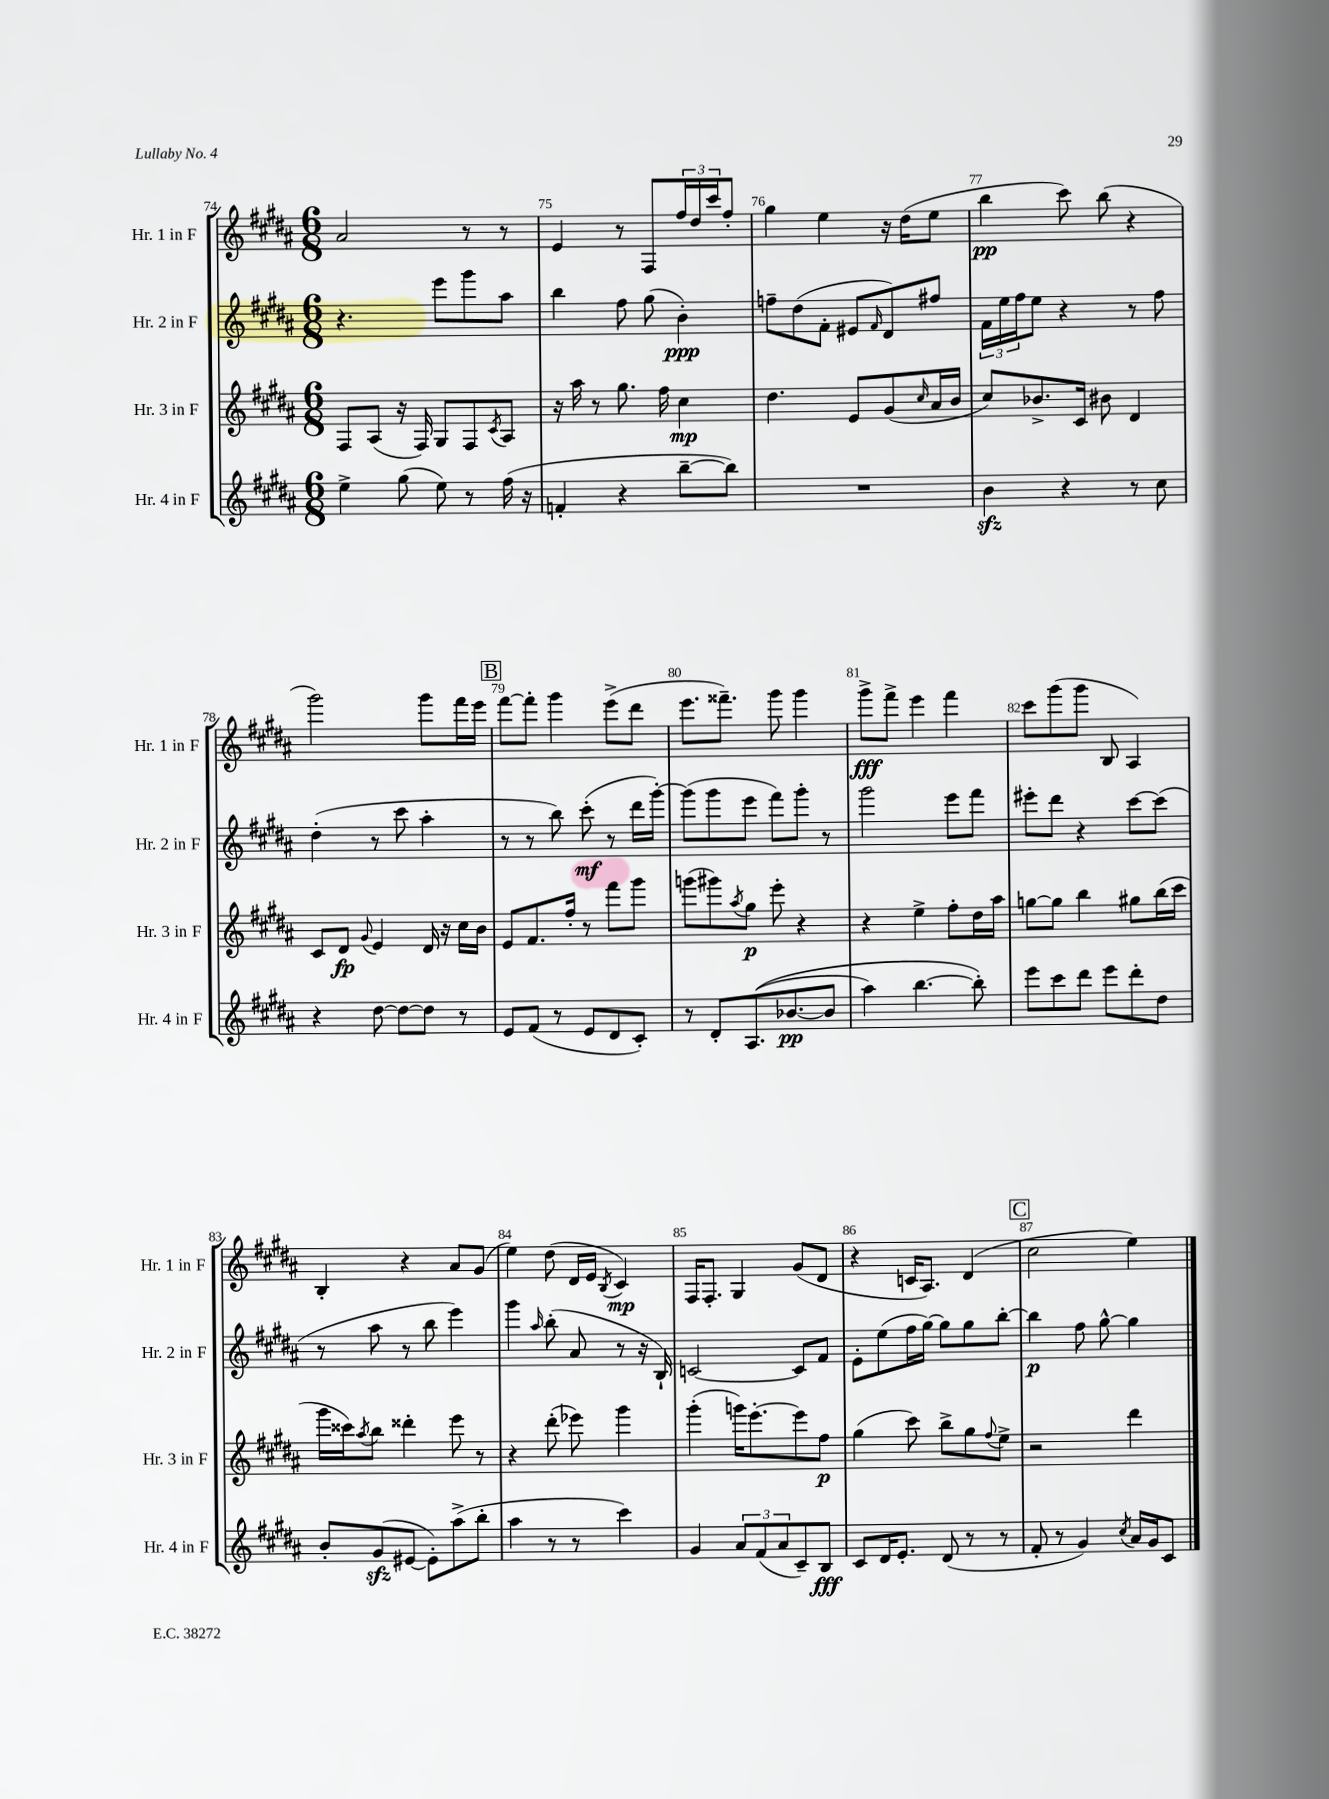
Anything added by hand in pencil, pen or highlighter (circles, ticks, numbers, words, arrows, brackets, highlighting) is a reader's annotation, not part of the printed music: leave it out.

**kern	**kern	**kern	**kern
*staff4	*staff3	*staff2	*staff1
*clefG2	*clefG2	*clefG2	*clefG2
*k[f#c#g#d#a#]	*k[f#c#g#d#a#]	*k[f#c#g#d#a#]	*k[f#c#g#d#a#]
*M6/8	*M6/8	*M6/8	*M6/8
4ee^\	8F#/L	4.r	2a#/
.	(8A#/J	.	.
(8gg#\	16r	.	.
.	16F#/)	.	.
8ee\)	8G#/L	8eee\L	.
8r	8F#/	8ggg#\	8r
.	8qc#/	.	.
(16ff#\	8A#/J	8aa#\J	8r
16r	.	.	.
=	=	=	=
4f'/	16r	4bb\	4e/
.	16aa#\	.	.
.	8r	.	.
4r	8.gg#\	8ff#\	8r
.	.	(8gg#\	8F#/L
.	16ff#\	.	.
[8bb~\L	4cc#\	4b'\)	24ff#/L
.	.	.	24dd#/
.	.	.	24ccc#/J
8bb\]J)	.	.	8ff#'/J
=	=	=	=
2.r	4.dd#\	8ff~\L	4gg#\
.	.	(8dd#\	.
.	.	8f#'\J	4ee\
.	8e/L	8e#/L	.
.	.	16qqf#/	.
.	(8g#/	8d#/)	16r
.	.	.	(16dd#\LK
.	16qqcc#/	.	.
.	16a#/L	8ff#/J	8ee\J
.	16b/JJ	.	.
=	=	=	=
4b\	8cc#/L)	24f#\LL	4bb\
.	.	24ee\	.
.	.	24ff#\J	.
.	8.b-^/	8ee\J	.
4r	.	4r	8ccc#\)
.	16c#/Jk	.	.
.	8b#\	.	(8bb\
8r	4d#/	8r	4r
8cc#\	.	8ff#\	.
=	=	=	=
4r	8c#/L	(4dd#'\	2ggg#\)
.	8d#/J	.	.
.	8qqg#/	.	.
[8dd#\	4e/	8r	.
8dd#\_L	.	8ccc#\	.
8dd#\]J	16d#/	4aa#'\	8ggg#\L
.	16r	.	.
8r	16cc#\LL	.	16fff#\L
.	16b\JJ	.	16eee\JJ
=	=	=	=
8e/L	8e/L	8r	[8fff#\L
(8f#/J	8.f#/	8r	8fff#'\]J
8r	.	8bb\)	4ggg#\
.	16ff#'/Jk	.	.
8e/L	8r	(8ccc#'\	.
8d#/	8fff#\L	8r	(8eee^\L
8c#'/J)	8ggg#\J	16ddd#\LL	8ddd#\J
.	.	[16ggg#'\JJ)	.
=	=	=	=
8r	(8ggg\L	(8ggg#\]L	8.eee\L
8d#'/L	8ggg#\)	8ggg#\	.
.	.	.	8.fff##~\J)
.	8qaa#/	.	.
&((8.A#/	8gg#\J	8eee\J	.
.	8eee'\	8fff#\L)	8ggg#\
[8.b-/	.	.	.
.	4r	8ggg#'\J	4ggg#\
8b-/]J	.	8r	.
=	=	=	=
4aa#\)	4r	2ggg#\	8ggg#^\L
.	.	.	8fff#^\J
[4.bb\	4ee^\	.	4eee\
.	8ff#'\L	8eee\L	4fff#\
8bb'\]&)	16dd#\L	8fff#\J	.
.	16aa#\JJ	.	.
=	=	=	=
8eee\L	[8gg\L	8eee#'\L	8ccc#\L
8ccc#\	8gg\]J	8ddd#\J	(8ggg#\
8ddd#\J	4bb\	4r	8ggg#\J
8eee\L	.	.	8B/
8ddd#'\	8gg#\L	[8ccc#\L	4A#/)
8dd#\J	(16bb\L	(8ccc#\]J	.
.	16ccc#\JJ	.	.
=	=	=	=
8b'/L	16ggg#\LL	8r	4B'/
.	16ccc##\J)	.	.
.	8qaa#/	.	.
(8g#/	8bb\J	8aa#\	.
[8e#/J	4ddd##'\	8r	4r
8e#'\]L)	.	8bb\	.
(8aa#^\	8eee\	4eee\)	8a#/L
8bb'\J	8r	.	(8g#/J
=	=	=	=
4aa#\	4r	4ggg#\	4ee\)
.	.	16qqaa#/	.
8r	(8ddd#'\	(8bb'\	(8dd#\
8r	8eee-\)	8a#/	16d#/LL
.	.	.	16e/JJ
.	.	.	8qB/
4ccc#\)	4ggg#\	8r	4c#/)
.	.	16r	.
.	.	16B`/)	.
=	=	=	=
4g#/	(4ggg#'\	[2c/	16F#/LK
.	.	.	8.F#'/J
12a#/L	16ggg\LK)	.	4G#/
.	[8.eee'\	.	.
(12f#/	.	.	.
12a#/	.	.	.
8c#~/)	8eee\]	8c/]L	(8g#/L
8B/J	8ff#\J	8f#/J	8d#/J
=	=	=	=
8c#/L	(4gg#\	8e'\L	4r
16d#/K	.	(8ee\	.
8.e'/J	.	.	.
.	8ccc#\)	16ff#\L	16c/LK
.	.	[16gg#\JJ)	8.A#/J)
(8d#/	8bb^\L	8gg#\]L	.
8r	8gg#\	8gg#\	(4d#/
.	8qqff#/	.	.
8r	8ee^\J	[8bb'\J	.
=	=	=	=
8f#'/	2r	4bb\]	2cc#\
8r	.	.	.
4g#/)	.	8ff#\	.
.	.	[8gg#^^\	.
8qcc#/	.	.	.
16a#/LL	4ddd#\	4gg#\]	4ee\)
16g#/J	.	.	.
8c#/J	.	.	.
==	==	==	==
*-	*-	*-	*-
